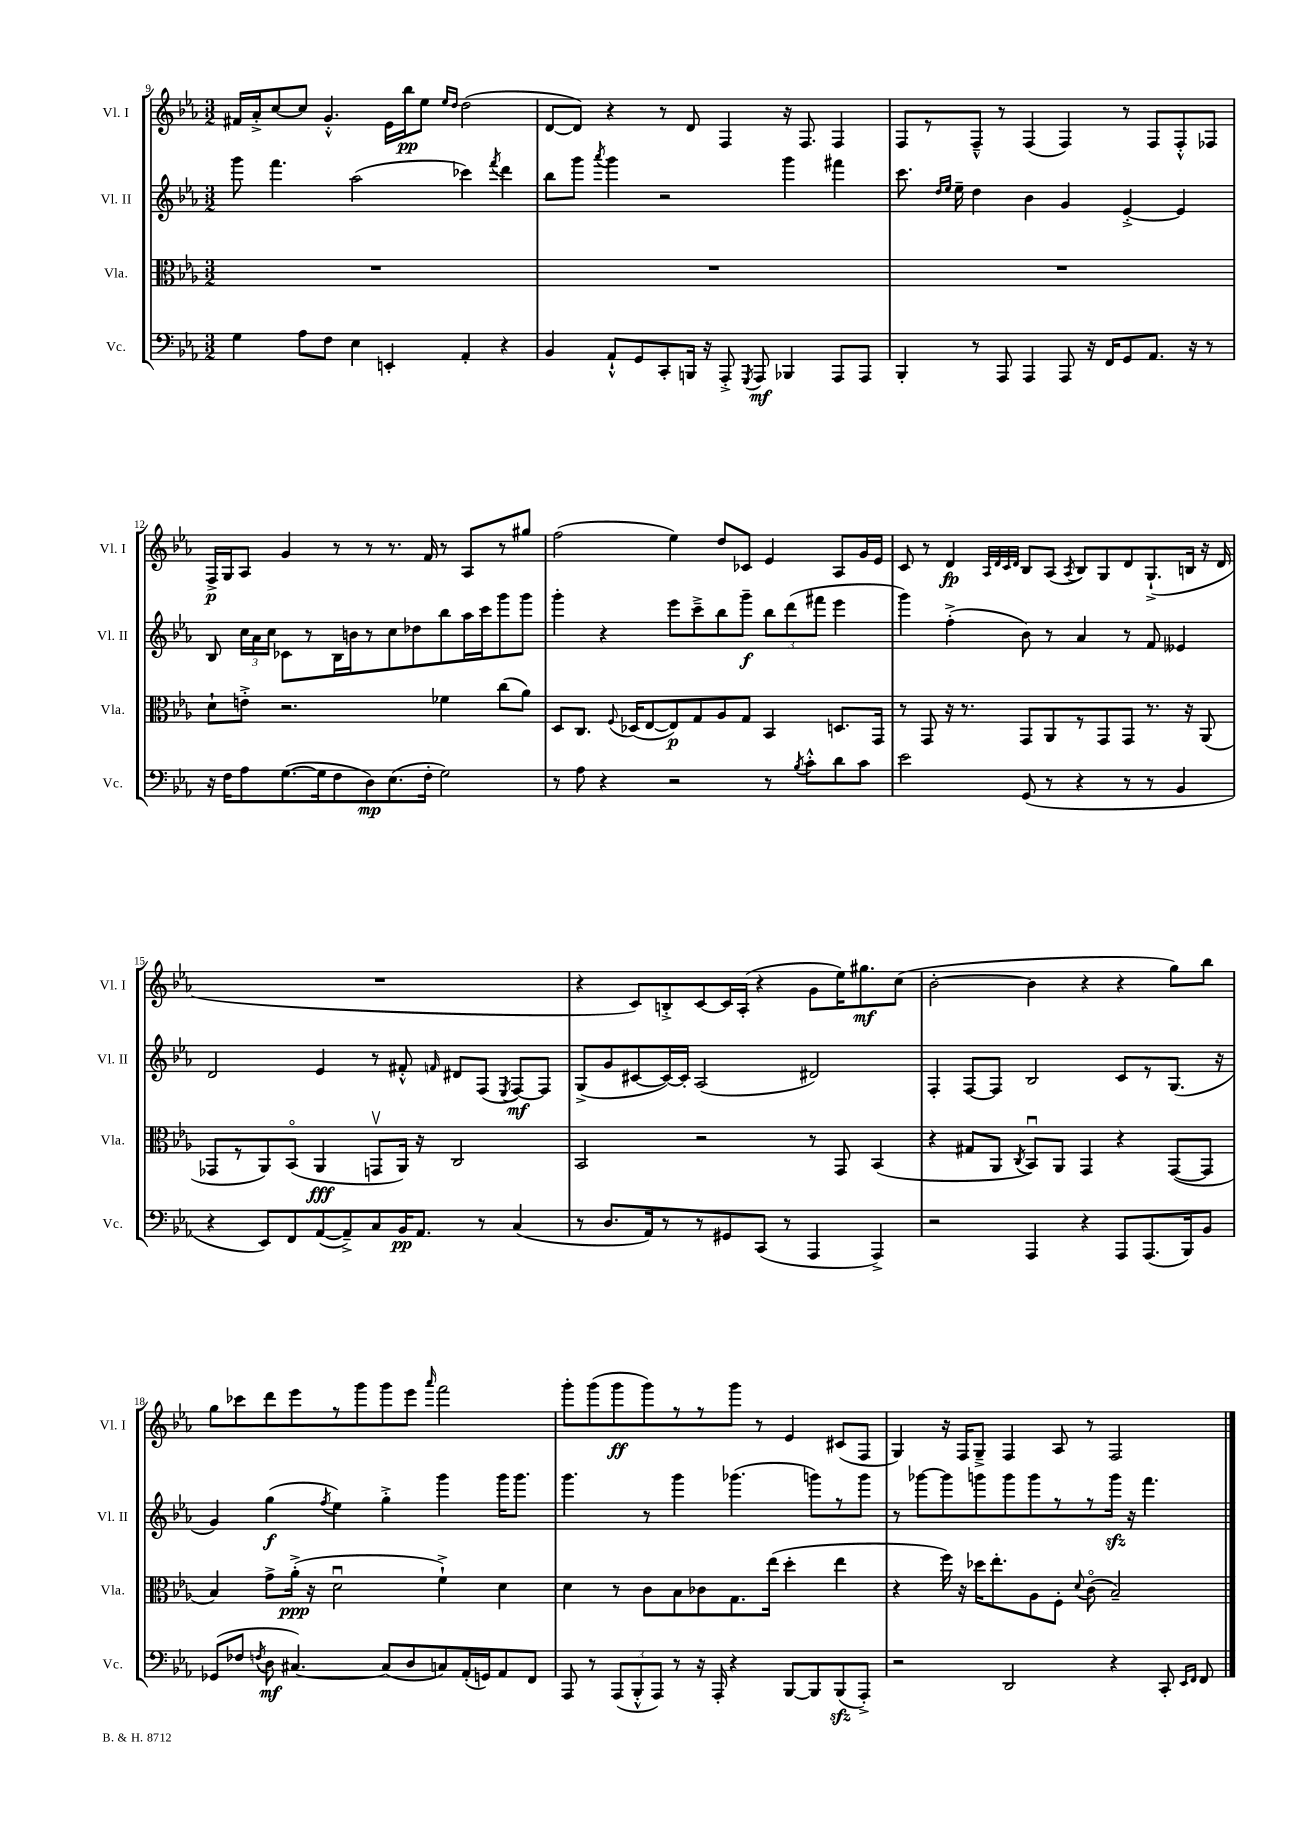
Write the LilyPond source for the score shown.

<<
\new StaffGroup <<
\new Staff = "s0" \with { instrumentName = "Vl. I" shortInstrumentName = "Vl. I" } {
    \clef treble \key ees \major \numericTimeSignature \time 3/2
    \autoBeamOff fis'16[ aes'16-.-> c''8~ c''8] g'4.-.-^ ees'16[ bes''16\pp ees''8] \grace { ees''16[ d''16] } d''2( |
    d'8[~ d'8]) r4 r8 d'8 f4 r16 f8. f4 |
    f8[ r8 f8]---^ r8 f4( f4) r8 f8[ f8-.-^ fes8] |
    f16[->\p g16 aes8] g'4 r8 r8 r8. f'16 r8 aes8[ r8 gis''8] |
    f''2( ees''4) d''8[ ces'8] ees'4 aes8[ g'16 ees'16] |
    c'8 r8 d'4\fp \grace { aes32[ d'32 c'32 d'32] } bes8[ aes8]( \acciaccatura { aes8 } bes8[) g8 d'8 g8.-!->( b16] r16 d'16 |
    R1. |
    r4 c'8[) b8-.-> c'8~ c'16 aes16]-.( r4 g'8[ ees''16) gis''8.\mf c''8]( |
    bes'2~-. bes'4 r4 r4 g''8[) bes''8] |
    g''8[ ces'''8 d'''8 ees'''8 r8 g'''8 g'''8 ees'''8] \grace { aes'''16 } f'''2 |
    g'''8[-. g'''8( g'''8\ff g'''8) r8 r8 g'''8] r8 ees'4 cis'8[( f8] |
    g4) r16 f16[ g8]---> f4 aes8 r8 f2 \bar "|." |
}
\new Staff = "s1" \with { instrumentName = "Vl. II" shortInstrumentName = "Vl. II" } {
    \clef treble \key ees \major \numericTimeSignature \time 3/2
    \autoBeamOff g'''8 f'''4. aes''2( ces'''4) \acciaccatura { f'''8 } d'''4 |
    bes''8[ g'''8] \acciaccatura { aes'''8 } g'''4 r2 g'''4 fis'''4 |
    c'''8. \grace { d''16[ ees''16] } ees''16-- d''4 bes'4 g'4 ees'4~-.-> ees'4 |
    bes8 \tuplet 3/2 { c''16[ aes'16 c''16] } ces'8[ r8 bes16 b'16 r8 c''8 des''8 bes''8 aes''16 c'''16 g'''8 g'''8] |
    g'''4-. r4 ees'''8[ c'''8---> bes''8 g'''8]--\f \tuplet 3/2 { bes''8[ d'''8( fis'''8] } ees'''4 |
    g'''4) f''4-.->( bes'8) r8 aes'4 r8 f'8 eeses'4 |
    d'2 ees'4 r8 fis'8-.-^ \grace { f'16 } dis'8[ f8]( \acciaccatura { ees8 } f8[~\mf) f8] |
    g8[->( g'8 cis'8~ cis'16~) cis'16]-. aes2( dis'2) |
    f4-. f8[~ f8] bes2 c'8[ r8 g8.]( r16 |
    g'4) g''4\f( \acciaccatura { f''8 } ees''4) g''4-.-> g'''4 g'''16[ g'''8.] |
    g'''4. r8 g'''4 ges'''4.( g'''8[) r8 g'''8] |
    r8 ges'''8[~ ges'''8 g'''8 g'''8 g'''8 r8 r8 g'''16]\sfz r16 f'''4. \bar "|." |
}
\new Staff = "s2" \with { instrumentName = "Vla." shortInstrumentName = "Vla." } {
    \clef alto \key ees \major \numericTimeSignature \time 3/2
    \autoBeamOff R1. |
    R1. |
    R1. |
    d'8[-! e'8]-.-> r2. fes'4 c''8[( aes'8]) |
    d8[ c8.] \appoggiatura { f8 } des16[( ees8~ ees8\p) g8 aes8 g8] bes,4 d8.[ g,16] |
    r8 g,8 r16 r8. g,8[ aes,8 r8 g,8 g,8] r8. r16 aes,8( |
    ges,8[ r8 aes,8) bes,8]\flageolet( aes,4\fff g,8[\upbow aes,16]) r16 c2 |
    bes,2 r2 r8 g,8 bes,4( |
    r4 gis8[ aes,8] \acciaccatura { c8 } bes,8[\downbow) aes,8] g,4 r4 g,8[~( g,8] |
    bes4) g'8[-> aes'16]-.->\ppp( r16 d'2\downbow f'4-!->) d'4 |
    d'4 r8 c'8[ bes8 ces'8 g8. ees''16]( d''4-. ees''4 |
    r4 f''16) r16 des''16[ ees''8.-. aes8 f8]-. \appoggiatura { d'8 } c'8\flageolet( bes2--) \bar "|." |
}
\new Staff = "s3" \with { instrumentName = "Vc." shortInstrumentName = "Vc." } {
    \clef bass \key ees \major \numericTimeSignature \time 3/2
    \autoBeamOff g4 aes8[ f8] ees4 e,4-. aes,4-. r4 |
    bes,4 aes,8[-!-^ g,8 c,8-. b,,16] r16 aes,,8-.-> \acciaccatura { g,,8 } aes,,8\mf bes,,4 aes,,8[ aes,,8] |
    bes,,4-. r8 aes,,8 aes,,4 aes,,8 r16 f,16[ g,8 aes,8.] r16 r8 |
    r16 f16[ aes8 g8.~( g16 f8 d8\mp) ees8.( f16]-. g2) |
    r8 aes8 r4 r2 r8 \acciaccatura { bes8 } c'8[-.-^ d'8 c'8] |
    ees'2 g,8( r8 r4 r8 r8 bes,4 |
    r4 ees,8[) f,8 aes,8~( aes,8--->) c8 bes,16\pp aes,8.] r8 c4( |
    r8 d8.[ aes,16) r8 r8 gis,8 c,8]( r8 aes,,4 aes,,4->) |
    r2 aes,,4 r4 aes,,8[ aes,,8.( bes,,16) bes,8] |
    ges,8[( fes8] \acciaccatura { f8 } d8\mf cis4.~) cis8[( d8 c8) aes,16-.( g,16) aes,8 f,8] |
    aes,,8 r8 \tuplet 3/2 { aes,,8[( bes,,8-.-^ aes,,8]) } r8 r16 aes,,16-. r4 bes,,8[~ bes,,8 bes,,8\sfz( aes,,8]-.->) |
    r2 d,2 r4 c,8-. \grace { ees,16[ f,16] } f,8 \bar "|." |
}
>>
>>
\layout { \context { \Score currentBarNumber = #9 } }
